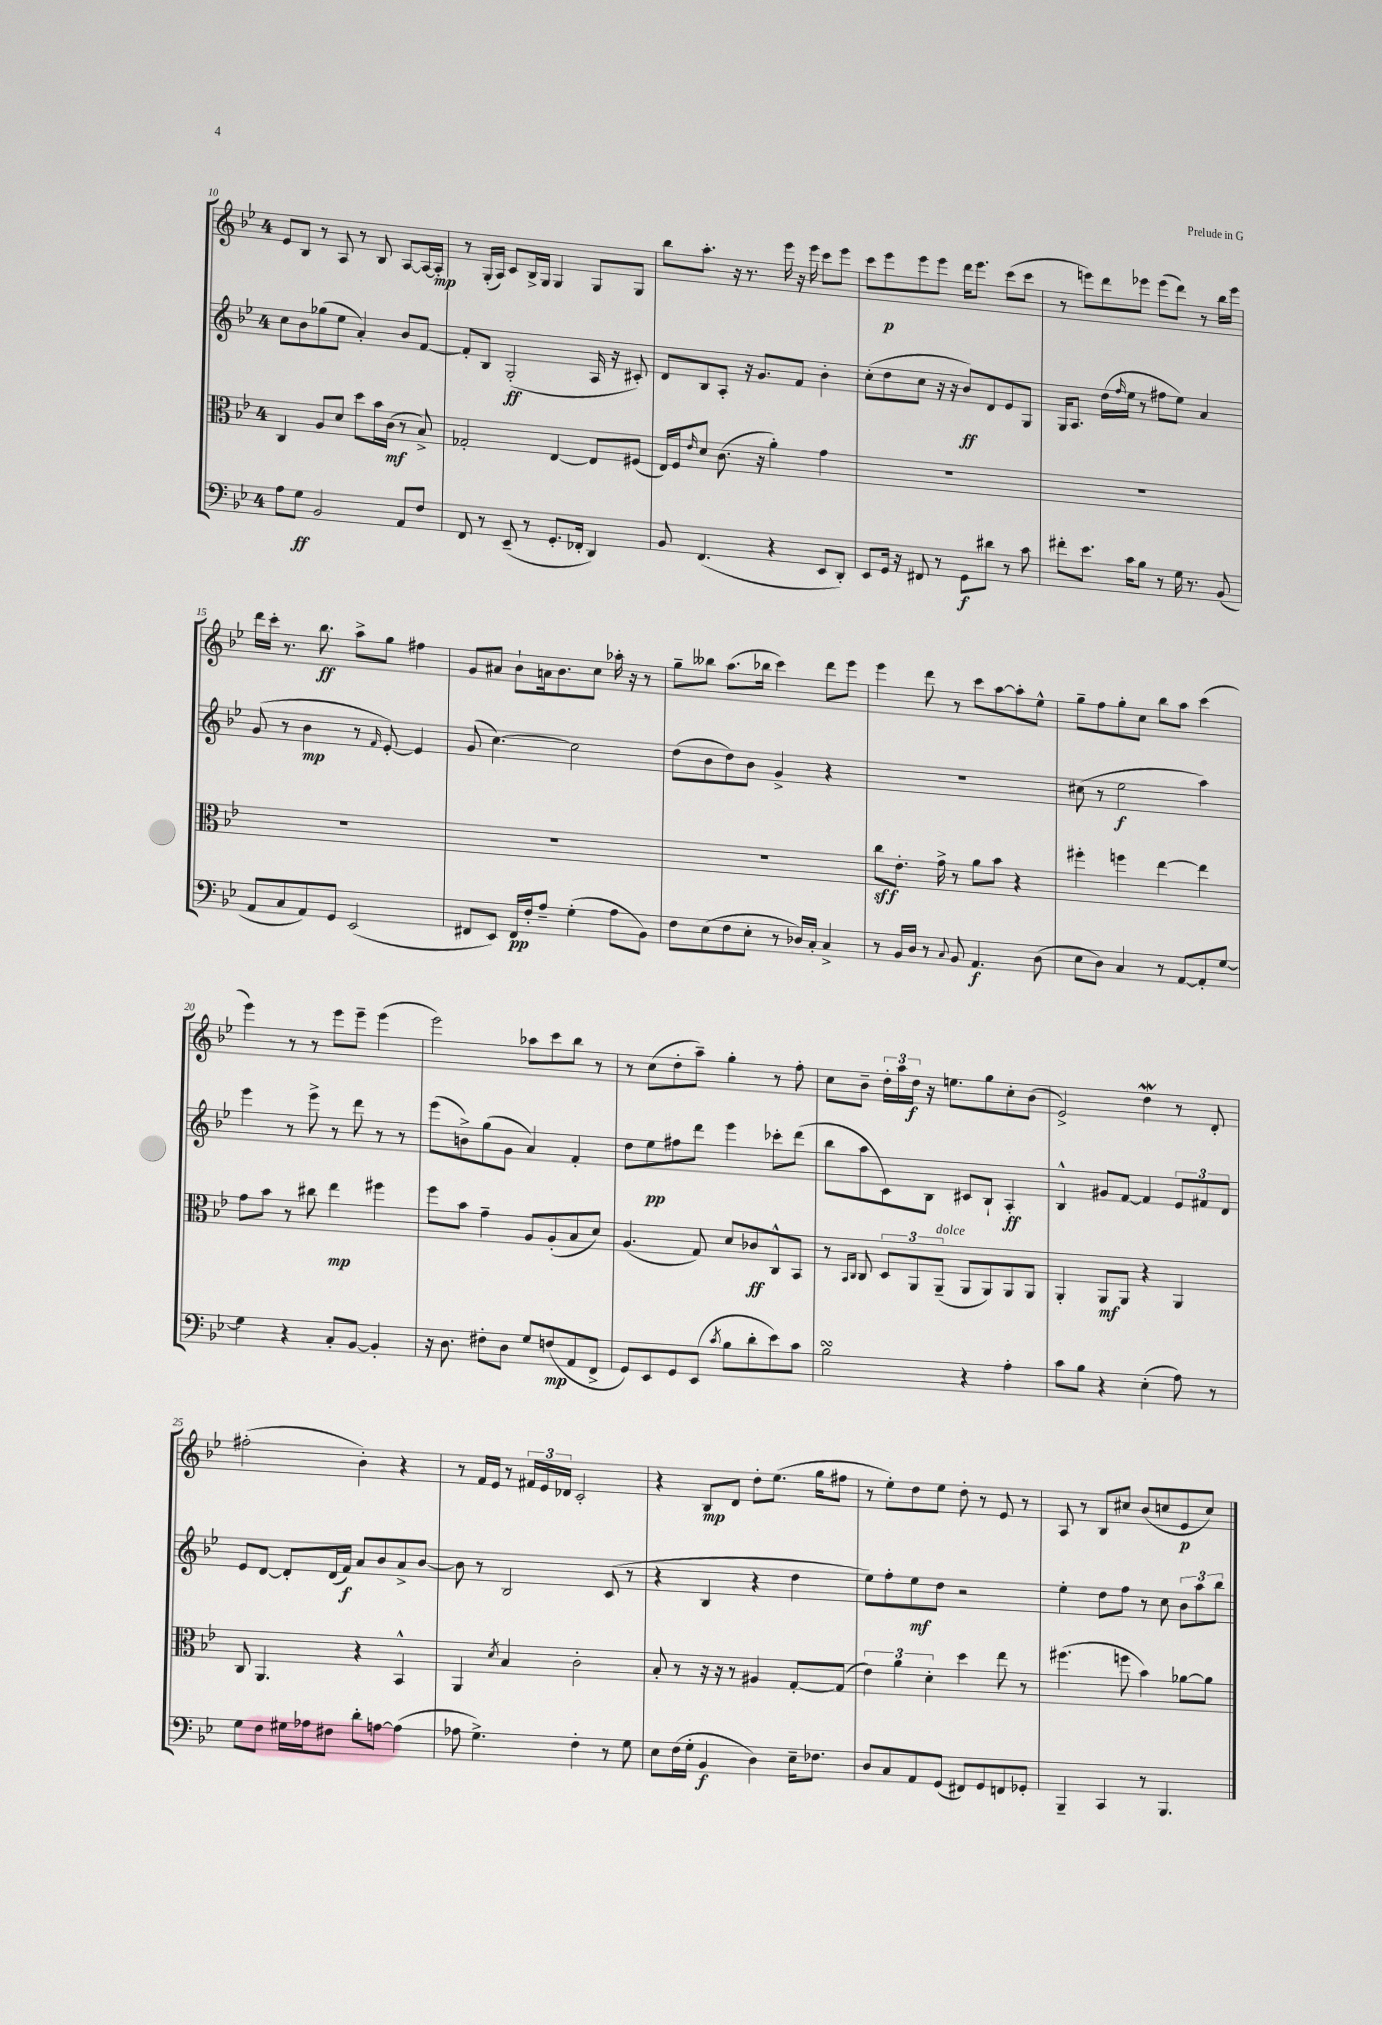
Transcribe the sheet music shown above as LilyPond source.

<<
\new StaffGroup <<
\new Staff = "s0" {
    \clef treble \key bes \major \once \override Staff.TimeSignature.style = #'single-digit \time 4/4
    ees'8 bes8 r8 a8 r8 bes8 a8~ a16~ a16-.\mp |
    r8 g16-.( a16) c'8 bes16-> g16 g4 g8 g8 |
    bes''8 a''8.-. r16 r8. ees'''16 r16 ees'''16 c'''8 ees'''8 |
    c'''8 ees'''8\p ees'''8 ees'''8 d'''16 ees'''8. c'''8( c'''8 |
    r8 e'''8) d'''8 ees'''8 ees'''8( d'''8) r8 bes''16 ees'''16 |
    d'''16 c'''16-. r8. bes''8.\ff a''8-> g''8 fis''4 |
    g'8 ais'8 bes'8-! a'16 bes'8. c''8 aes''16-. r16 r8 |
    g''8-- beses''8 a''8.( bes''16 c'''4) d'''8 ees'''8 |
    ees'''4 d'''8 r8 c'''8 a''8~ a''8-. ees''8-^ |
    g''8-- f''8 g''8-. c''8 bes''8 a''8 c'''4( |
    ees'''4) r8 r8 ees'''8 ees'''8-- ees'''4( |
    ees'''2) aes''8 c'''8 bes''8 r8 |
    r8 c''8( d''8-. a''8--) g''4-. r8 f''8-. |
    c''8 bes'8-- \tuplet 3/2 { d''16-. a''16 d''16\f } r16 e''8. g''8 c''8-. bes'8( |
    ees'2->) d''4\mordent r8 d'8-. |
    fis''2-.( bes'4-.) r4 |
    r8 f'16 ees'16 r8 \tuplet 3/2 { fis'16 ees'16 des'16 } c'2-. |
    r4 bes8\mp d'8 d''8-. ees''8.( g''16 fis''8 |
    r8 ees''8-.) d''8 ees''8 d''8-. r8 ees'8 r8 |
    a8 r8 bes8 cis''8 bes'8( c''8 ees'8\p c''8) \bar "|." |
}
\new Staff = "s1" {
    \clef treble \key bes \major \once \override Staff.TimeSignature.style = #'single-digit \time 4/4
    c''8 bes'8 ges''8( ees''8 a'4-.) bes'8 f'8~ |
    f'8-. bes8 g2-.\ff( a16 r16 cis'8-.) |
    d'8 bes8 a8-. r16 g'8. f'8 bes'4-. |
    c''8-.( d''8 c''8 r16 r16 bes'8\ff) d'8 ees'8 g8 |
    g16 a8. d''16( \grace { f''16 } ees''16 r8 fis''8 ees''8) a'4 |
    g'8( r8 bes'4\mp r8 \grace { f'16 } ees'8~-.) ees'4 |
    g'8( c''4.~) c''2 |
    d''8( bes'8 d''8) bes'8 g'4-> r4 |
    R1 |
    cis''8( r8 ees''2\f a''4) |
    ees'''4 r8 ees'''8-> r8 d'''8 r8 r8 |
    ees'''8( b'8->) g''8( g'8 a'4) f'4-. |
    d''8 ees''8\pp fis''8 d'''8 ees'''4 ces'''8-. d'''8( |
    bes''8 a''8 c'8) bes8 cis'8 bes8-! a4-.\ff |
    bes4-^ gis'8 f'8~ f'4 \tuplet 3/2 { ees'8 fis'8 d'8 } |
    ees'8 d'8~ d'8-. d'16( f'16\f) a'8 bes'8 a'8-> bes'8~ |
    bes'8 r8 bes2 c'8( r8 |
    r4 bes4 r4 d''4 |
    ees''8) f''8-. ees''8\mf d''8 r2 |
    ees''4-. d''8 f''8 r8 c''8 \tuplet 3/2 { bes'8 a''8 bes''8 } \bar "|." |
}
\new Staff = "s2" {
    \clef alto \key bes \major \once \override Staff.TimeSignature.style = #'single-digit \time 4/4
    c4 a8 d'8 d''8 bes'16 c'16\mf( r8 bes8->) |
    ges2-. ees4~ ees8 fis8( |
    ees16) f16 \grace { ees'16 } d'8 c'8.( r16 a'4-.) g'4 |
    R1 |
    R1 |
    R1 |
    R1 |
    R1 |
    c''8\sff ees'8.-. g'16-> r8 a'8 bes'8 r4 |
    fis''4-. f''4 ees''4~ ees''4 |
    g'8 bes'8 r8 cis''8 ees''4\mp fis''4 |
    f''8 bes'8 g'4-- a8 a8-.( bes8 d'8) |
    a4.( g8) d'8 ces'8\ff c8-^ bes,8 |
    r8 \grace { bes,16 c16 } c8 \tuplet 3/2 { d8 a,8 a,8--^\markup { \italic "dolce" }( } a,8 a,8) a,8 a,8 |
    a,4-. a,8\mf a,8 r4 a,4 |
    c8 a,4. r4 bes,4-^ |
    a,4 \acciaccatura { d'8 } bes4 c'2-. |
    bes8-. r8 r16 r16 r8 ais4 g8~-. g8( |
    \tuplet 3/2 { ees'4) a'4 d'4-. } d''4 ees''8 r8 |
    fis''4.( f''8 bes'4) aes'8~ aes'8 \bar "|." |
}
\new Staff = "s3" {
    \clef bass \key bes \major \once \override Staff.TimeSignature.style = #'single-digit \time 4/4
    a8 g8\ff bes,2 a,8 f8 |
    f,8 r8 ees,8--( r8 g,8.-. fes,16-. d,4) |
    bes,8 f,4.( r4 ees,8 d,8-.) |
    ees,8 g,16 r16 fis,8 r8 g,8\f dis'8 r8 c'8 |
    fis'8-. ees'8. c'16 bes8 r8 g16 r8. bes,8( |
    a,8 c8 a,8) g,8 ees,2( |
    fis,8 ees,8) fis,16\pp f16-. a8-- g4-.( a8 bes,8) |
    f8 ees8( f8 ees8-. r8 des16) c16-. c4-> |
    r8 bes,16 d16 r8 \appoggiatura { c8 } bes,8 a,4.\f d8( |
    ees8 d8) c4 r8 a,8~ a,8-. g8~ |
    g4 r4 c8-. bes,8~ bes,4-. |
    r16 d8. fis8-. d8 g8 f8\mp( a,8 f,8-> |
    g,8) ees,8 g,8 ees,8( \acciaccatura { c'8 } bes8 d'8-. ees'8) c'8 |
    bes2\turn r4 a4-. |
    c'8 bes8 r4 ees4-.( a8) r8 |
    g8 f8 gis16 aes16 fis8 d'8-. a8~ a4( |
    aes8 g4.->) f4-. r8 g8 |
    ees8 f16( g16-. bes,4\f d4) ees16-- fes8. |
    d8 c8 a,8 g,8( fis,8) g,8 f,8 ges,8-. |
    bes,,4-- c,4 r8 bes,,4. \bar "|." |
}
>>
>>
\layout { \context { \Score currentBarNumber = #10 } }
